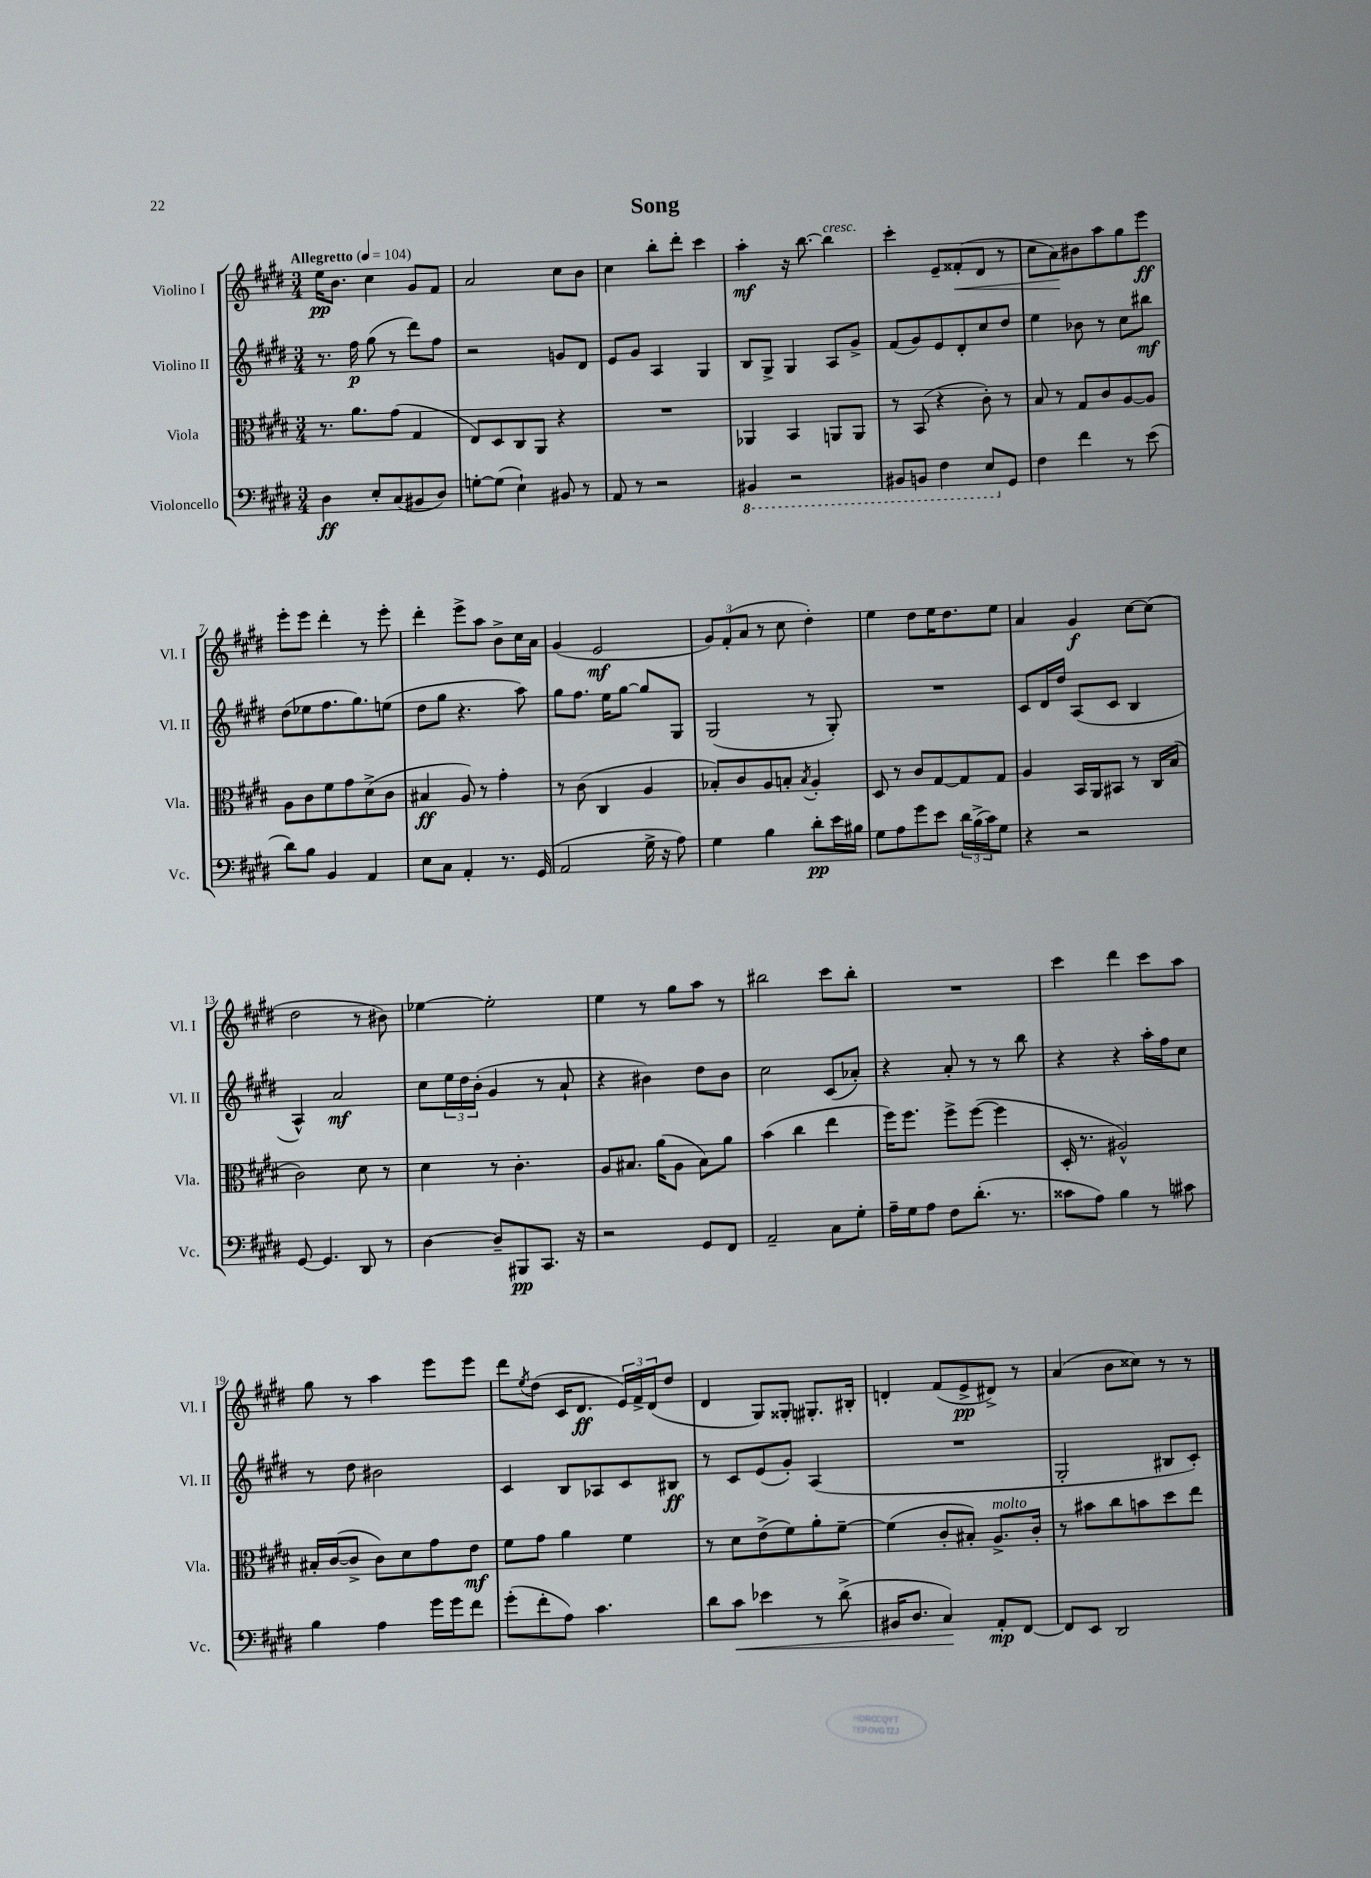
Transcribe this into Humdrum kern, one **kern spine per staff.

**kern	**kern	**kern	**kern
*staff4	*staff3	*staff2	*staff1
*clefF4	*clefC3	*clefG2	*clefG2
*k[f#c#g#d#]	*k[f#c#g#d#]	*k[f#c#g#d#]	*k[f#c#g#d#]
*M3/4	*M3/4	*M3/4	*M3/4
*MM104	*MM104	*MM104	*MM104
4D#	8.r	8.r	16ee
.	.	.	8.b
.	8.a	16ff#	.
8E'	.	(8gg#	4cc#
(8C#	(8g#	8r	.
8BB#	4G#	8ddd#)	8g#
8D#)	.	8ff#	8f#
=	=	=	=
[8G'	8E)	2r	2a
(8G]	8D#	.	.
4E`)	8C#	.	.
.	8AA	.	.
8BB#	4r	8g	8cc#
8r	.	8d#	8b
=	=	=	=
8AA	2.r	8e	4cc#
8r	.	8g#	.
2r	.	4A	8bb'
.	.	.	8ddd#'
.	.	4G#	4ccc#
=	=	=	=
4BBB#	4AA-	8B	4aa'
.	.	8G#^	.
2r	4BB	4G#	16r
.	.	.	[8.bb
.	8AA	8A	4bb]
.	8AA	8g#^	.
=	=	=	=
8BBB#	8r	(8f#	4ccc#'
8BBB	(8BB	8g#)	.
4FF#	4r	8e	8e~
.	.	8d#'	(8f##'
8EE	8c#')	8cc#	8d#
8GG#	8r	8dd#	8r
=	=	=	=
4F#	8B	4ee	8cc#
.	8r	.	8a)
4f#	8G#	8b-	8b#
.	8c#	8r	8aa
8r	[8A	8cc#	8gg#
(8e	8A]	8bb#	8eee
=	=	=	=
8d#)	8A	(8dd#	8eee'
8B	8c#	8ee-	8eee
4BB	8f#	8.ff#	4ddd#'
.	8g#	.	.
.	.	8.gg#)	.
4AA	(8d#^	.	8r
.	8c#	(8ee	8eee'
=	=	=	=
8E	4B#	8dd#	4ddd#'
8C#	.	8gg#	.
4AA'	8A)	4.r	8eee^
.	8r	.	8aa
8.r	4g#'	.	8b^
.	.	8aa)	16cc#
(16GG#	.	.	16a
=	=	=	=
2AA	8r	8gg#	(4g#
.	(8c#	8.ff#	.
.	4C#	.	2e
.	.	16ee	.
.	.	[8gg#	.
16G#^	4A	8gg#]	.
16r	.	.	.
8A)	.	8G#	.
=	=	=	=
4G#	8B-')	(2G#	12g#)
.	.	.	(12f#'
.	8c#	.	.
.	.	.	12a
4B	8A	.	8r
.	8B'	.	8cc#
.	8qB	.	.
8d#'	4A'	8r	4dd#')
16e	.	8G#')	.
16B#	.	.	.
=	=	=	=
8G#	8D#	2.r	4ee
8A	8r	.	.
8g#	8c#	.	8dd#
8e	[8G#	.	16ee
.	.	.	8.dd#
24d#	8G#]	.	.
(24B^	.	.	.
24c#)	.	.	.
8G#	8G#	.	8ee
=	=	=	=
4r	4A	8c#	4a
.	.	16d#	.
.	.	16dd#	.
2r	16BB	(8A	4g#
.	16AA	.	.
.	8BB#	8c#	.
.	8r	4B	[8cc#
.	16C#	.	(8cc#]
.	(16B	.	.
=	=	=	=
[8GG#	2c#)	4A^^)	2dd#
4.GG#]	.	.	.
.	.	2a	.
8DD#	8d#	.	8r
8r	8r	.	8b#)
=	=	=	=
[4D#	4d#	8cc#	[4ee-
.	.	24ee	.
.	.	24dd#	.
.	.	(24b'	.
8D#~]	8r	4g#	2ee-']
8BBB#	4.c#'	.	.
8.CC#	.	8r	.
.	.	8a`	.
16r	.	.	.
=	=	=	=
2r	8A	4r	4ee
.	8.B#	.	.
.	.	4b#)	8r
.	(16a	.	.
.	8A	.	8gg#
8GG#	8B#)	8dd#	8aa
8FF#	8a	8b#	8r
=	=	=	=
2AA~	(4b	2cc#	2bb#
.	4cc#	.	.
8C#	4ee	(8c#	8ccc#
8G#'	.	8a-')	8bb#'
=	=	=	=
16A~	16ff#)	4r	2.r
16G#	8.ff#	.	.
8A	.	.	.
8F#	8ff#^	8a'	.
(8.d#'	([8ff#	8r	.
.	4ff#]	8r	.
8.r	.	.	.
.	.	8bb	.
=	=	=	=
8c##	16D#'	4r	4ccc#
.	8.r	.	.
8A)	.	.	.
4B	2A#^^)	4r	4ddd#
8r	.	16aa'	8ccc#
.	.	16ff#	.
8c#	.	8cc#	8aa
=	=	=	=
4B	16B#'	8r	8gg#
.	([16c#	.	.
.	8c#^]	8dd#	8r
4A	8c#)	2b#	4aa
.	8d#	.	.
16g#	8g#	.	8eee
16g#	.	.	.
8f#	8e	.	8eee
=	=	=	=
(8g#'	8f#	4c#	8ddd#
.	.	.	8qee
8f#'	8g#	.	(8dd#
8A)	4a	8B	16c#
.	.	.	8.d#
4.c#	.	8A-	.
.	4f#	8c#	24e)
.	.	.	24f#^
.	.	.	(24d#
.	.	8B#	8dd#
=	=	=	=
8d#	8r	8r	4d#
8c#	8d#	8c#	.
4e-	(8e^	(8e	8G#)
.	8f#)	8g#')	8G##'
8r	8a'	(4A	8.G#'
(8d#^	[8f#~	.	.
.	.	.	16B#'
=	=	=	=
16BB#	(4f#]	2.r	4d'
8.D#	.	.	.
4C#)	8c#'	.	(8f#
.	8B#')	.	8e^
8AA'	8.A^	.	8d#^)
[8FF#	.	.	8r
.	16c#'	.	.
=	=	=	=
8FF#]	8r	2G#'	(4a
8EE	8b#	.	.
2DD#	8cc#	.	8b
.	8b	.	8cc##)
.	8dd#	8B#	8r
.	8ee	8c#')	8r
==	==	==	==
*-	*-	*-	*-
